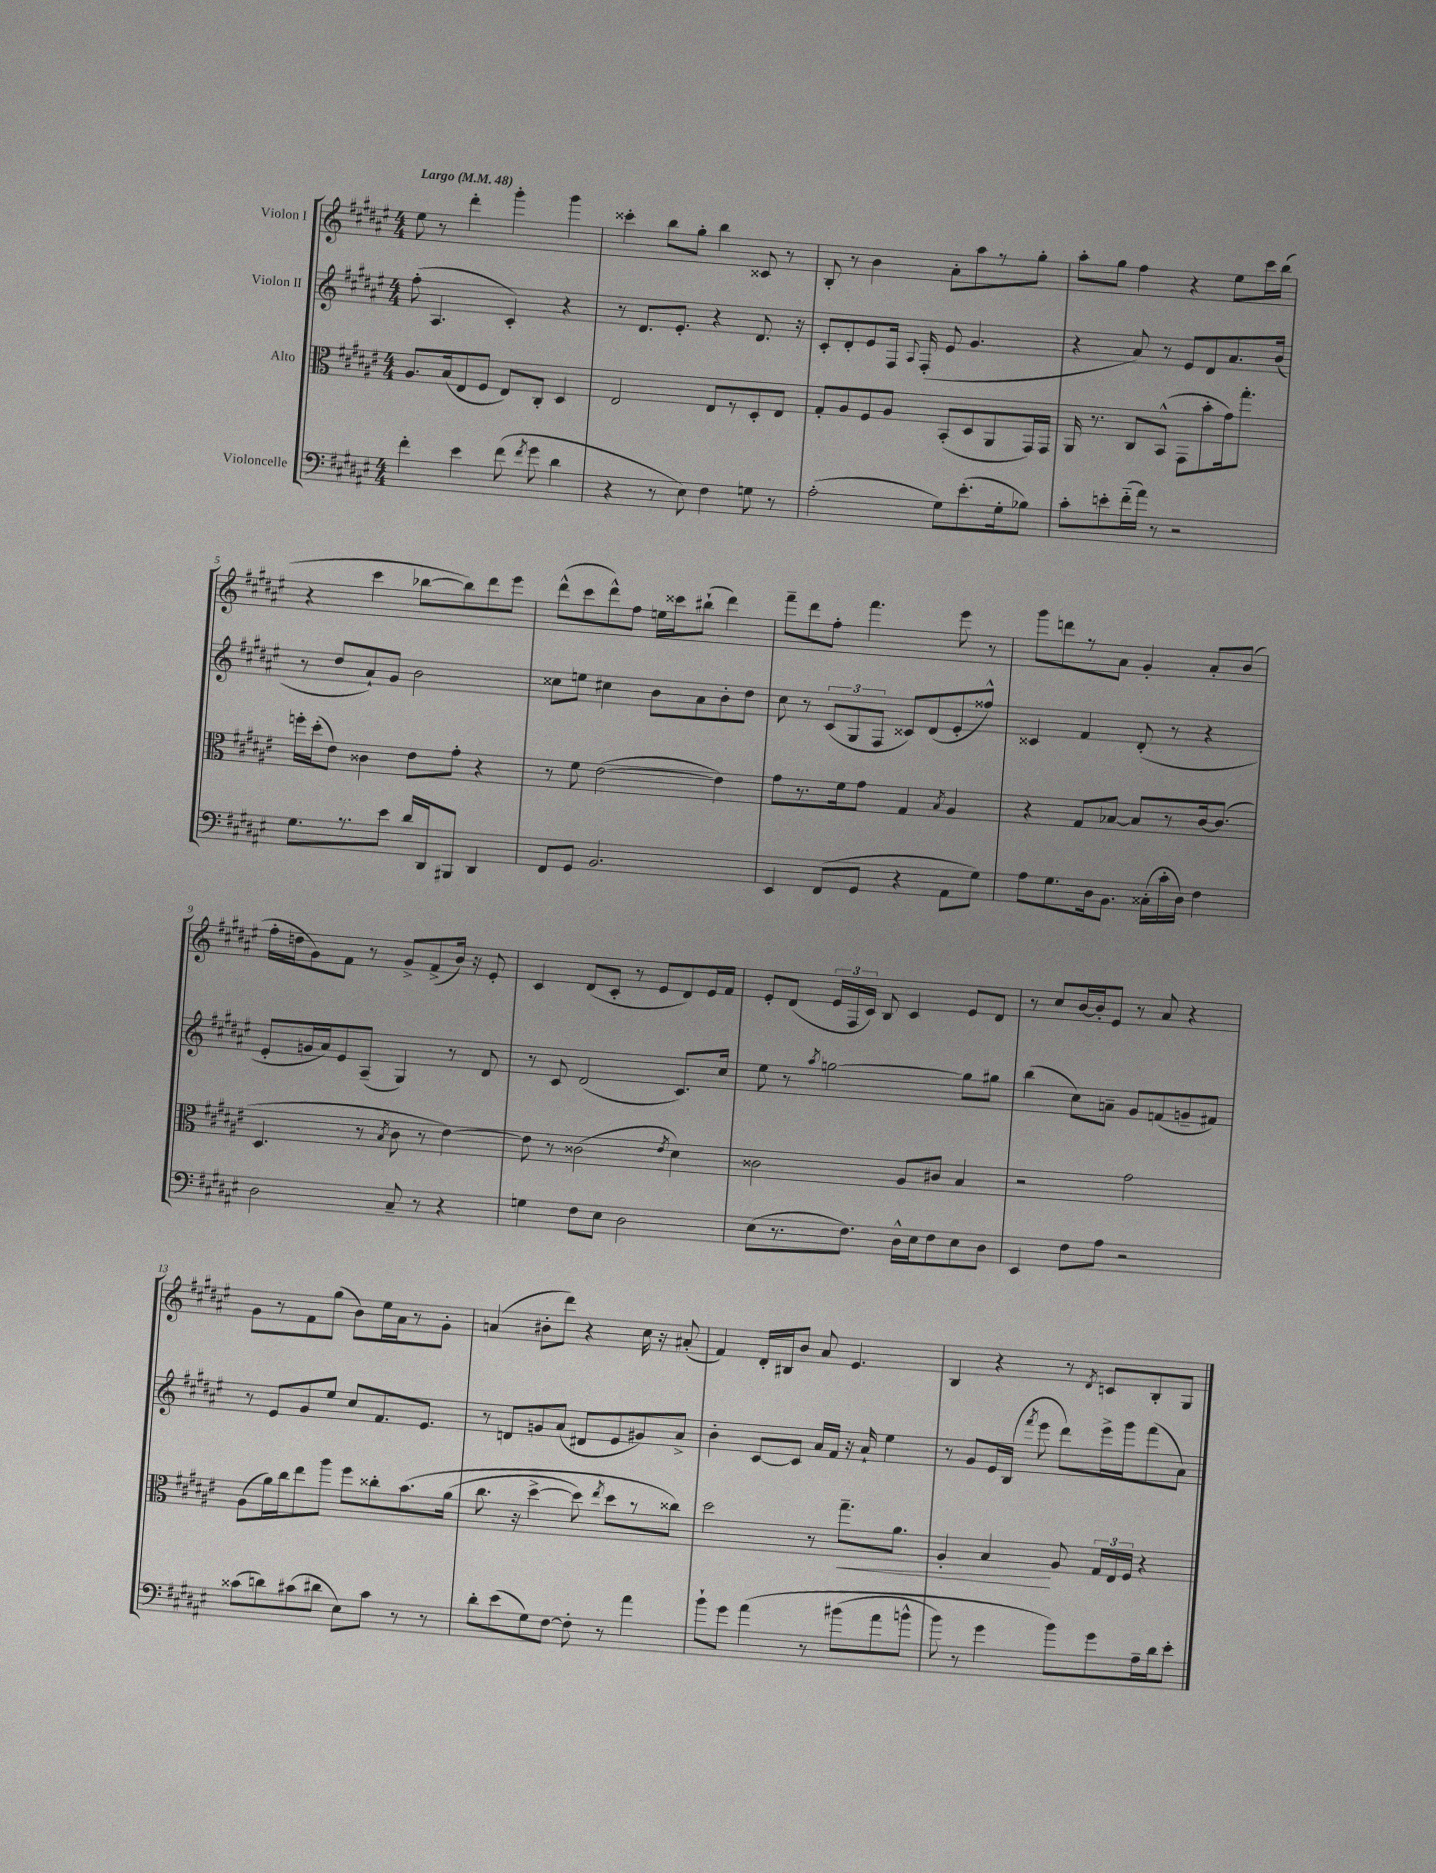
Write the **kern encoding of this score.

**kern	**kern	**kern	**kern
*staff4	*staff3	*staff2	*staff1
*clefF4	*clefC3	*clefG2	*clefG2
*k[f#c#g#d#a#e#]	*k[f#c#g#d#a#e#]	*k[f#c#g#d#a#e#]	*k[f#c#g#d#a#e#]
*M4/4	*M4/4	*M4/4	*M4/4
*MM48	*MM48	*MM48	*MM48
4f#'	8.A#	(8ff#'	8ee#
.	.	4.A#	8r
.	(16B	.	.
4e#	8E#	.	4ddd#'
.	8F#	.	.
(8f#	8E#)	4c#')	4ggg#'
8qf#	.	.	.
8g#	8C#'	.	.
4d#	4D#	4r	4ggg#
=	=	=	=
4r	2E#	8r	4ccc##'
.	.	8.d#	.
8r	.	.	8bb
.	.	8.e#'	.
8E#)	.	.	8gg#'
4F#	8E#	4r	4bb
.	8r	.	.
8G	8D#'	8.d#	8c##
8r	8E#	.	8r
.	.	16r	.
=	=	=	=
(2A#'	8G#'	8c#'	8B'
.	8A#	8d#'	8r
.	8F#	8e#	4b
.	8A#	16F#	.
.	.	8qqA#	.
.	.	(16F#'	.
8G#)	(8BB'	8e#	8a#'
(8.e#'	8D#	4.g#	8aa#
.	8AA#	.	8r
16G#'	.	.	.
8B-)	16GG#)	.	8gg#'
.	16GG#	.	.
=	=	=	=
8c#'	16AA#	4r	8aa#'
.	8.r	.	.
8e'	.	.	8gg#
(16f#'~	8C#	8a#)	4ff#
16a#)	.	.	.
8r	(8BB^^	8r	.
2r	8GG#	8e#	4r
.	8b'	8d#	.
.	16g#)	8.a#	8ee#
.	8.gg#'	.	.
.	.	.	16ccc#
.	.	(16b	(16bb
=	=	=	=
8.G#	16ff'	8r	4r
.	(16dd#'	.	.
.	8e#)	8dd#	.
8.r	.	.	.
.	4c##	8a#`)	4ccc#
8e#	.	8g#	.
16d#	8e#	2b	[8bb-
16DD#	.	.	.
8BBB#	8g#'	.	8bb-])
4DD#	4r	.	8ddd#
.	.	.	8eee#
=	=	=	=
8FF#	8r	8cc##	(8ddd#^^
8GG#	8f#	8ee	8ccc#
2.BB	([2e#	4cc#	8ddd#^^)
.	.	.	8ff#
.	.	8b	16ee
.	.	.	16ccc##
.	.	8a#	(8bb#`
.	4e#])	8b'	4ddd#)
.	.	8dd#	.
=	=	=	=
4EE#	8g#	8cc#	8fff#~
.	8.r	8r	8ddd#
(8FF#	.	(12c#	8ff#'
.	16f#	.	.
.	.	12G#	.
8GG#	8g#	.	4.fff#
.	.	12F#	.
4r	4G#	8c##)	.
.	.	(8d#	.
.	8qB	.	.
8AA#	4A#	8e#'	8eee#
8G#)	.	8ff##^^)	8r
=	=	=	=
8A#	4r	4c##	8ggg#
8.G#	.	.	8ddd
.	8G#	4f#	8r
16D#	.	.	.
8.BB	[8B-	.	8a#
.	8B-]	(8d#'	4g#'
(16C##'	.	.	.
16c#'	8r	8r	.
16D#)	.	.	.
4F#	[16c#	4r	8a#'
.	(8.c#]	.	.
.	.	.	(8b
=	=	=	=
2D#	4.D#	8e#'	16ff#'
.	.	.	16dd
.	.	16g	8g#)
.	.	16a#)	.
.	.	8e#	8f#
.	8r	(8A#~	8r
.	8qB	.	.
8C#~	8c#	4G#)	8g#^
8r	8r	.	(8f#^
4r	[4e#)	8r	16b)
.	.	.	16r
.	.	8d#	8e#'
=	=	=	=
4G	8e#]	8r	4c#
.	8r	8c#	.
8F#	(2c##	(2d#	(8d#
8E#	.	.	8c#'
2D#	.	.	8r
.	.	.	8e#
.	8qe#	.	.
.	4d#)	8.c#)	8d#)
.	.	.	16e#
.	.	16cc#	16f#
=	=	=	=
(8E#	2c##	8ee#	8e#'
8.r	.	8r	(8d#
.	.	8qaa#	.
.	.	[2gg	24e#
.	.	.	24F#
8.F#)	.	.	.
.	.	.	24c#)
.	.	.	8B
16D#^^	8A#	.	4c#
16E#	.	.	.
8F#	8c#	.	.
8E#	4B	8gg]	8e#
8D#	.	8gg#	8d#
=	=	=	=
4EE#	2r	(4bb	8r
.	.	.	8cc#
8F#	.	8cc#)	[16b
.	.	.	16b']
8A#	.	8a~	8e#
2r	2g#	8g#	8r
.	.	(8f	8a#
.	.	8g~	4r
.	.	8f#)	.
=	=	=	=
(8c##	(8A#	8r	8g#
8d)	16a#)	8e#	8r
.	16cc#	.	.
(8c#	8ee#	8g#	8f#
8d#	8aa#	8ee#	(8gg#
8E#)	8ff#	8cc#	8b)
8c#	8cc##'	8.f#	16ee#
.	.	.	16a#
8r	&(8.b	.	8r
.	.	8.e#	.
8r	.	.	8g#'
.	(16a#	.	.
=	=	=	=
8d#'	8.cc#	8r	(4a
(8e#	.	8d	.
.	16r	.	.
8G#)	[4dd#^	8g	8b#'
[8F#	.	(8a#	8ddd#)
8F#']	8dd#])	8d#	4r
.	8qee#	.	.
8r	8dd#	8e#	.
4a#	8r	8g#)	16cc#
.	.	.	16r
.	8cc##&)	8a#^	(8a#'
=	=	=	=
8b`	2dd#	4b'	4f#)
8g#	.	.	.
&(4a#	.	[8c#	16d#'
.	.	.	16B#
.	.	8c#]	8b
8r	8r	16a#	8a#
.	.	16f#	.
(8b#	8.gg#~	16r	4.e#
.	.	16a#`	.
8a#	.	4ee#	.
.	8.a#	.	.
8b^^	.	.	.
=	=	=	=
8b)	4A#'	8r	4B
8r	.	8g#	.
4g#	4B	16e#	4r
.	.	(16B	.
.	.	8qfff#	.
.	.	8eee#	.
8b&)	8A#	8ddd#)	8r
.	.	.	8qd#
8g#	24G#	16eee#^	8c
.	24E#	.	.
.	.	16ggg#	.
.	24F#	.	.
16A#~	4r	(8fff#	8B'
16d#	.	.	.
8e#'	.	8a#)	8G#
==	==	==	==
*-	*-	*-	*-
